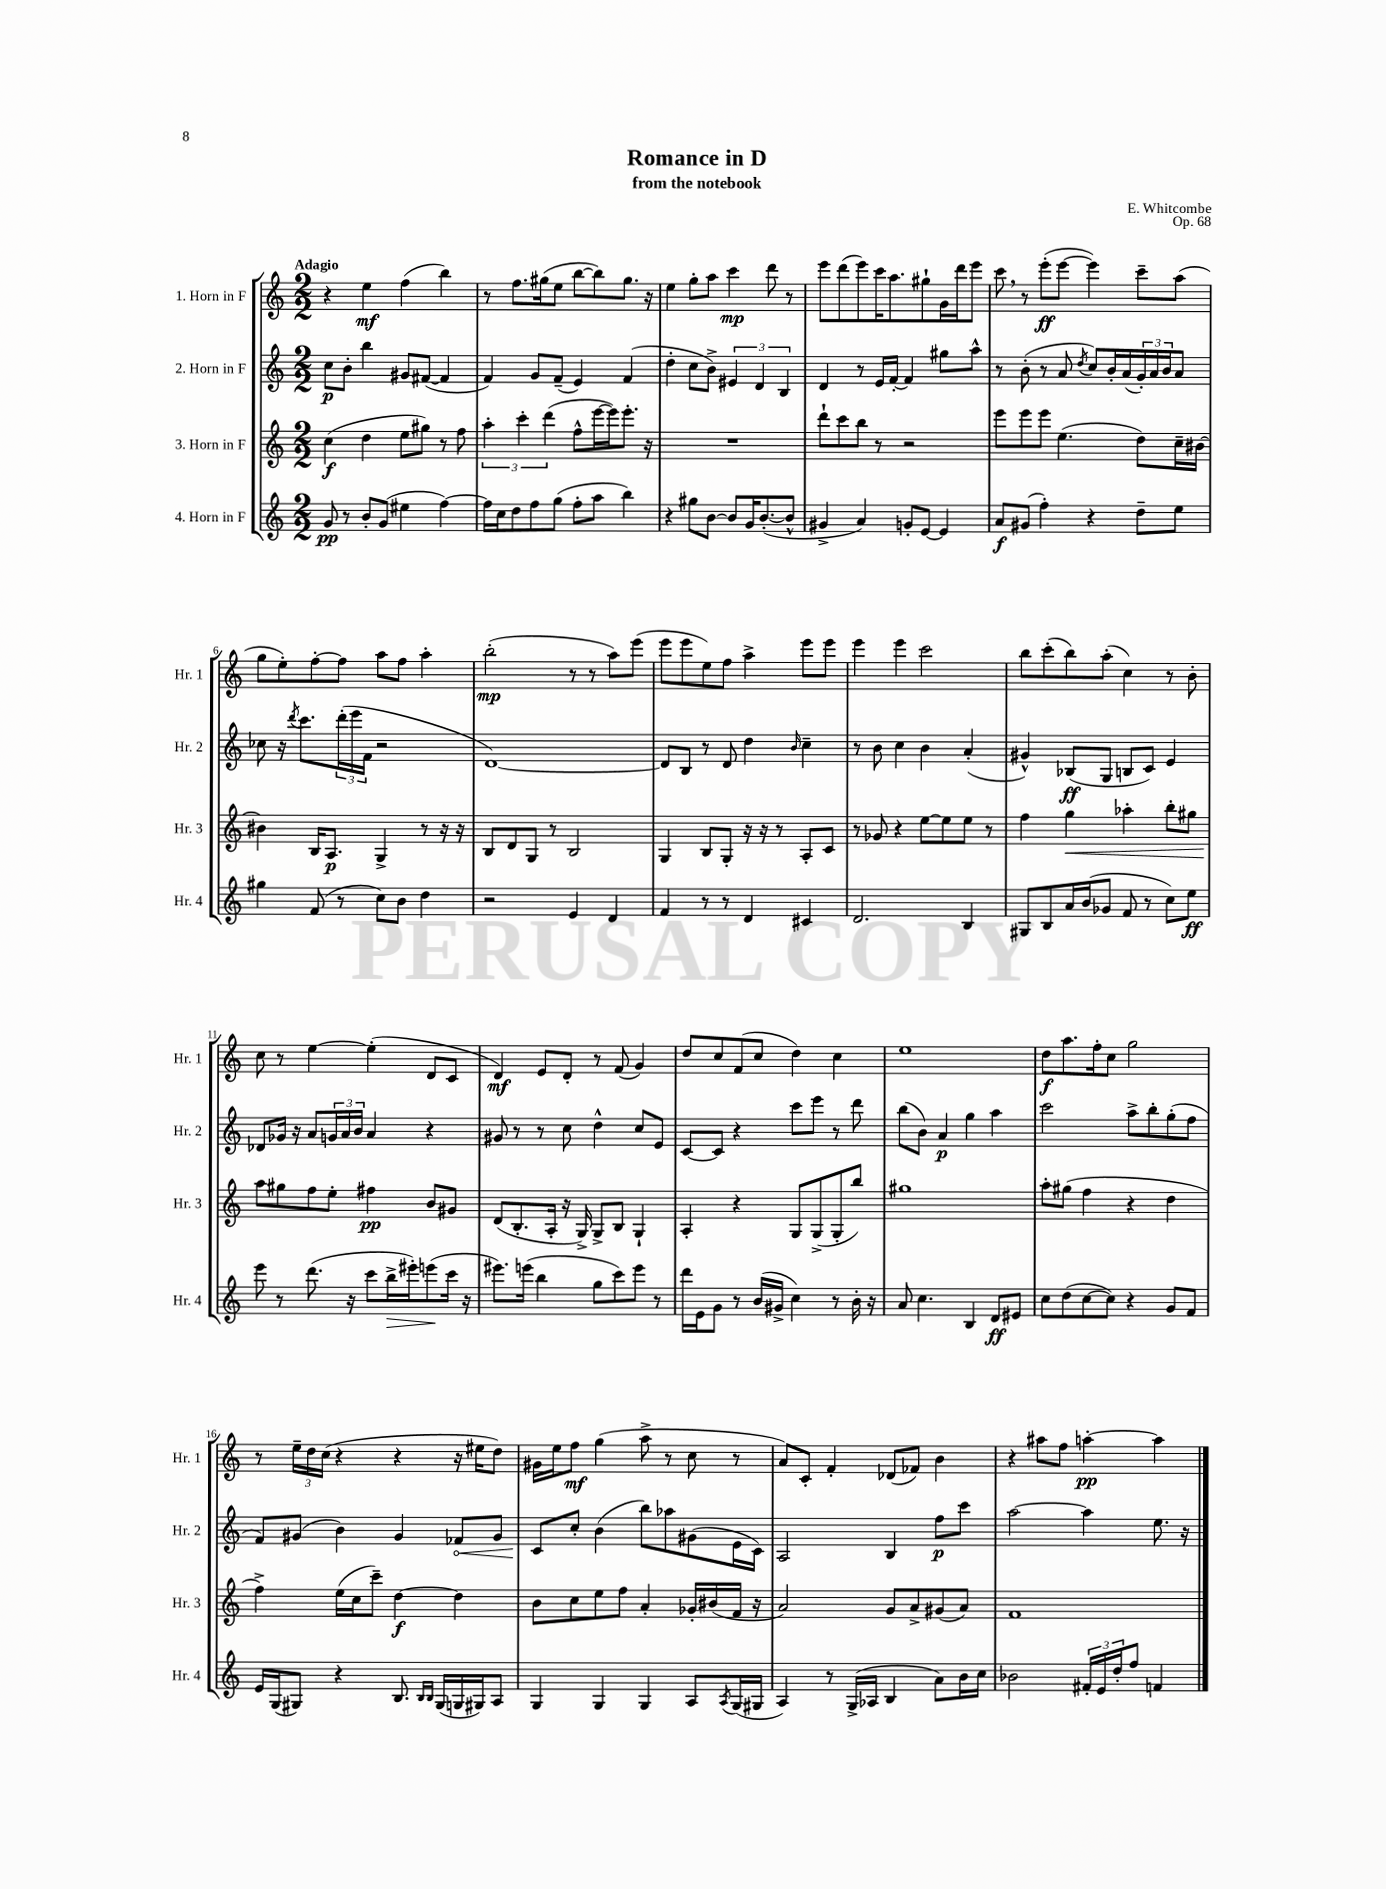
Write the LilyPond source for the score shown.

\header { title = "Romance in D" composer = "E. Whitcombe" subtitle = "from the notebook" opus = "Op. 68" }
<<
\new StaffGroup <<
\new Staff = "s0" \with { instrumentName = "1. Horn in F" shortInstrumentName = "Hr. 1" } {
    \clef treble \key c \major \numericTimeSignature \time 2/2 \tempo "Adagio"
    r4 e''4\mf f''4( b''4) |
    r8 f''8. gis''16( e''8 b''8~ b''8) gis''8. r16 |
    e''4 g''8-. a''8 c'''4\mp d'''8 r8 |
    e'''8 d'''8( e'''8) c'''16 a''8. gis''8-! g'16 d'''16 e'''8 |
    c'''8 \breathe r8 e'''8-.\ff( e'''8~ e'''4) c'''8-- a''8( |
    g''8 e''8-.) f''8~-. f''8 a''8 f''8 a''4-. |
    b''2-.\mp( r8 r8 a''8) e'''8( |
    e'''8 e'''8 e''8) f''8 a''4-> e'''8 e'''8 |
    e'''4 e'''4 c'''2 |
    b''8 c'''8-.( b''8) a''8-.( c''4) r8 b'8-. |
    c''8 r8 e''4~ e''4-.( d'8 c'8 |
    d'4\mf) e'8 d'8-. r8 f'8( g'4) |
    d''8 c''8 f'8( c''8 d''4) c''4 |
    e''1 |
    d''8\f a''8. f''16-. c''8 g''2 |
    r8 \tuplet 3/2 { e''16-- d''16 c''16( } r4 r4 r16 eis''16 d''8) |
    gis'16 e''16 f''8\mf g''4( a''8-> r8 c''8 r8 |
    a'8) c'8-. f'4-. des'8( fes'8) b'4 |
    r4 ais''8 f''8 a''4~-.\pp a''4 \bar "|." |
}
\new Staff = "s1" \with { instrumentName = "2. Horn in F" shortInstrumentName = "Hr. 2" } {
    \clef treble \key c \major \numericTimeSignature \time 2/2
    c''8\p b'8-. b''4 gis'8 fis'8~( fis'4 |
    f'4) g'8 f'8--( e'4) f'4( |
    d''4-. c''8 b'8->) \tuplet 3/2 { eis'4 d'4 b4 } |
    d'4 r8 e'16 f'16~-. f'4 gis''8 a''8-^ |
    r8 b'8-.( r8 a'8 \acciaccatura { d''8 } c''8) b'16-. a'16( \tuplet 3/2 { g'16-.) a'16 b'16 } a'8 |
    ces''8 r16 \acciaccatura { d'''8 } c'''8. \tuplet 3/2 { d'''16-.( e'''16 f'16 } r2 |
    d'1~) |
    d'8 b8 r8 d'8 d''4 \grace { b'16 } c''4-- |
    r8 b'8 c''4 b'4 a'4-.( |
    gis'4-^) bes8\ff( g8 b8 c'8) e'4 |
    des'8 ges'16 r16 a'8 \tuplet 3/2 { g'16 a'16 b'16 } a'4 r4 |
    gis'8 r8 r8 c''8 d''4-^ c''8 e'8 |
    c'8~ c'8 r4 c'''8 e'''8 r8 d'''8 |
    b''8( b'8) a'4\p g''4 a''4 |
    c'''2 a''8-> b''8-. g''8-.( f''8 |
    f'8) gis'8( b'4) gis'4 \once \override Hairpin.circled-tip = ##t fes'8\< gis'8 |
    c'8\! c''8-. b'4( b''8) aes''8 gis'8( e'16 c'16) |
    a2 b4 f''8\p c'''8 |
    a''2~ a''4 e''8. r16 \bar "|." |
}
\new Staff = "s2" \with { instrumentName = "3. Horn in F" shortInstrumentName = "Hr. 3" } {
    \clef treble \key c \major \numericTimeSignature \time 2/2
    c''4\f( d''4 e''8 gis''8) r8 f''8 |
    \tuplet 3/2 { a''4-. c'''4-. d'''4( } f''8-^ e'''16~ e'''16) e'''8.-. r16 |
    R1 |
    d'''8-! c'''8 b''8 r8 r2 |
    e'''8 e'''8 e'''8 e''4.( d''8) c''16-- bis'16~ |
    bis'4 b16 a8.\p g4-> r8 r16 r16 |
    b8 d'8 g8 r8 b2 |
    g4 b8 g8-. r16 r16 r8 a8-. c'8 |
    r8 ges'8 r4 e''8~ e''8 e''8 r8 |
    f''4 g''4\< aes''4-. b''8-. gis''8 |
    a''8\! gis''8 f''8 e''8-. fis''4\pp b'8 gis'8 |
    d'8( b8.-. a16-. r16 g16->) g8-> b8 g4-! |
    a4-. r4 g8 g8->( g8-. b''8) |
    gis''1 |
    a''8-. gis''8( f''4 r4 d''4 |
    f''4->) e''16( c''16 c'''8--) d''4~\f d''4 |
    b'8 c''8 e''8 f''8 a'4-. ges'16-. bis'16( f'16 r16 |
    a'2) g'8 a'8-> gis'8( a'8) |
    f'1 \bar "|." |
}
\new Staff = "s3" \with { instrumentName = "4. Horn in F" shortInstrumentName = "Hr. 4" } {
    \clef treble \key c \major \numericTimeSignature \time 2/2
    g'8\pp r8 b'8-. g'8( eis''4 f''4~) |
    f''16 c''16 d''8 f''8 g''8( f''8-. a''8 b''4) |
    r4 gis''8 b'8~ b'8 g'16 b'8.~-.( b'8-^ |
    gis'4-> a'4) g'8-. e'8~ e'4 |
    a'8\f gis'8( f''4-.) r4 d''8-- e''8 |
    gis''4 f'8( r8 c''8) b'8 d''4 |
    r2 e'4 d'4 |
    f'4 r8 r8 d'4 cis'4 |
    d'2. b4 |
    gis8 b8 a'16 b'16( ges'8 f'8 r8 c''8) e''8\ff |
    e'''8 r8 d'''8.( r16 c'''8 b''16->\> eis'''16-.) e'''8\!( c'''16 r16 |
    eis'''8.) e'''16( b''4 g''8 c'''8) e'''8 r8 |
    d'''16 e'16 g'8 r8 b'16( gis'16-> c''4) r8 b'16-. r16 |
    a'8 c''4. b4 d'8\ff eis'8 |
    c''8 d''8( c''8~ c''8) r4 g'8 f'8 |
    e'16 g16( gis8) r4 b8. \grace { b16 b16 } gis16( g16 gis16) a8 |
    g4 g4 g4 a8 \acciaccatura { a8 } g16( gis16 |
    a4) r8 g16->( aes16 b4 a'8) b'16 c''16 |
    bes'2 \tuplet 3/2 { fis'16-. e'16 d''16-. } f''8 f'4 \bar "|." |
}
>>
>>
